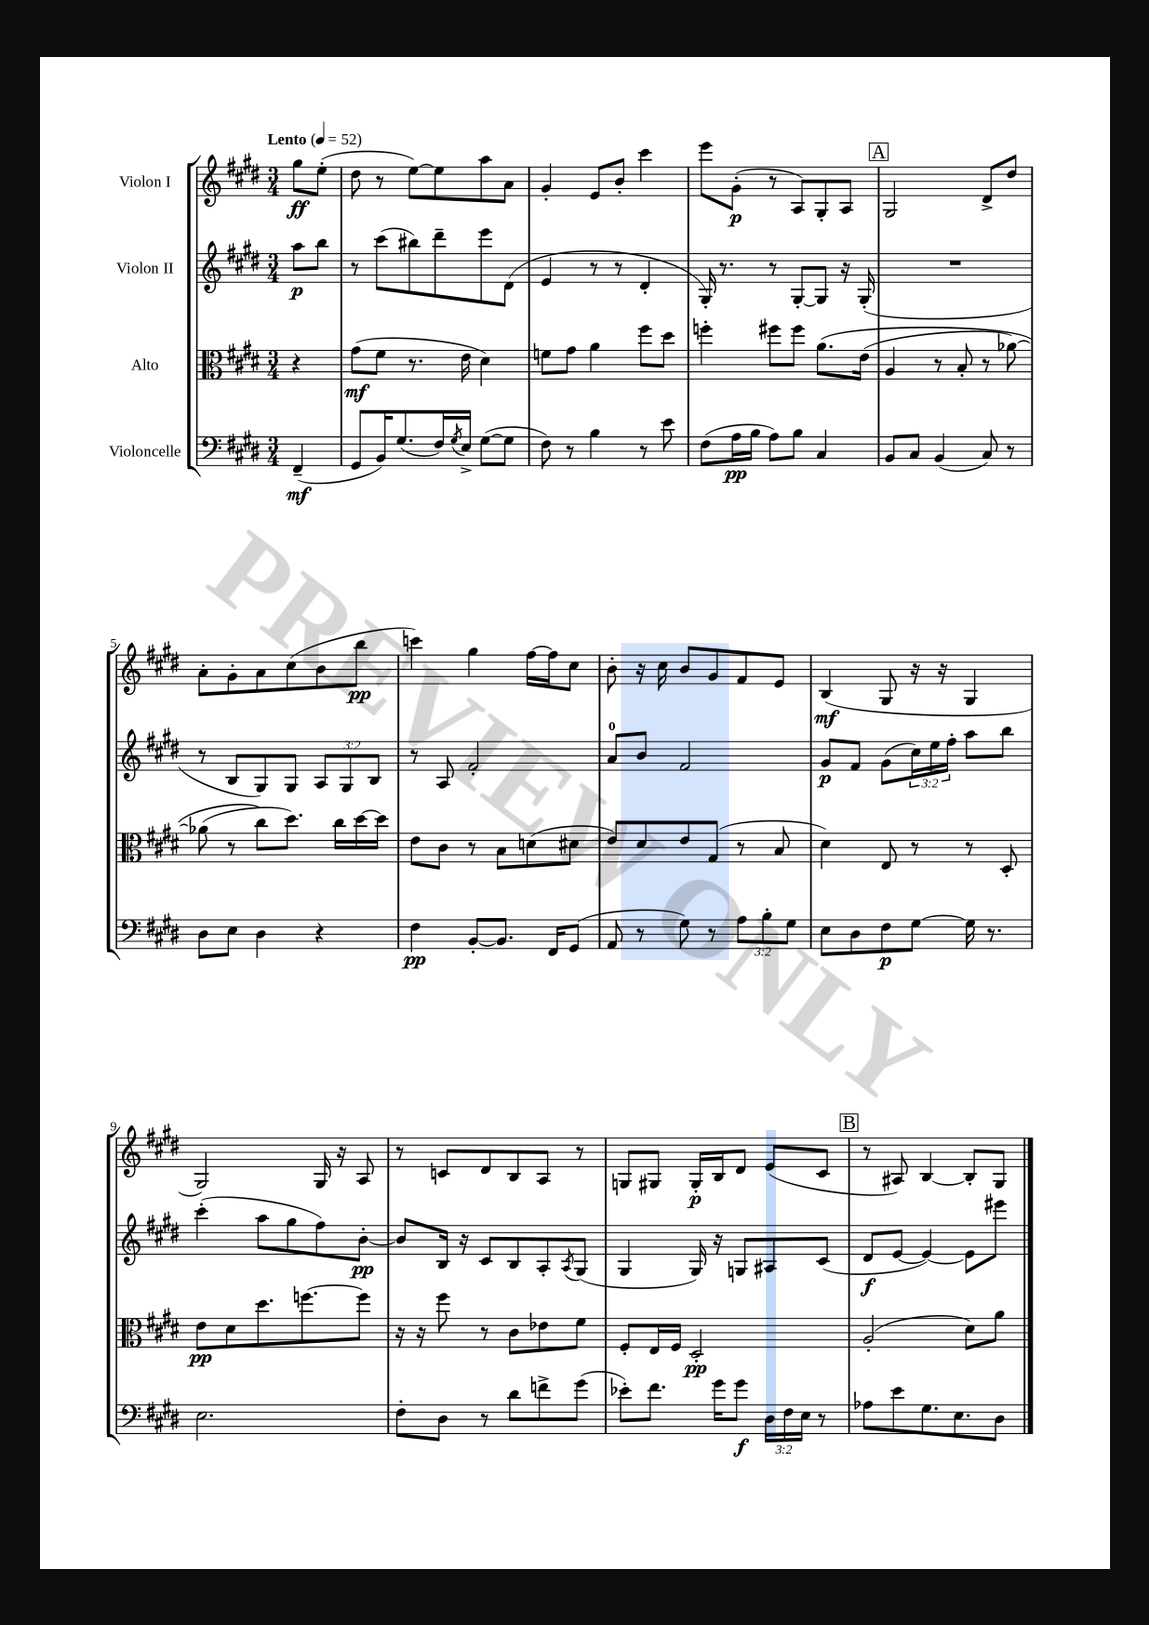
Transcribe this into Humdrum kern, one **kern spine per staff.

**kern	**kern	**kern	**kern
*staff4	*staff3	*staff2	*staff1
*clefF4	*clefC3	*clefG2	*clefG2
*k[f#c#g#d#]	*k[f#c#g#d#]	*k[f#c#g#d#]	*k[f#c#g#d#]
*M3/4	*M3/4	*M3/4	*M3/4
*MM52	*MM52	*MM52	*MM52
(4FF#~/	4r	8aa\L	8gg#\L
.	.	8bb\J	(8ee'\J
=	=	=	=
8GG#/L	(8g#\L	8r	8dd#\
16BB/K)	8f#\J	(8ccc#\L	8r
(8.G#/	.	.	.
.	8.r	8bb#\)	[8ee\L)
16F#/L)	.	8ddd#~\	8ee\]
8qG#/	.	.	.
16E^/JJ	16e\	.	.
([8G#\L	4d#\)	8eee\	8aa\
8G#\]J	.	(8d#\J	8a\J
=	=	=	=
8F#\)	8f\L	4e/	4g#'/
8r	8g#\J	.	.
4B\	4a\	8r	8e/L
.	.	8r	8b'/J
8r	8ff#\L	4d#'/	4ccc#\
8e\	8dd#\J	.	.
=	=	=	=
(8F#\L	4ff'\	16G#'/)	8eee\L
.	.	8.r	.
16A\L	.	.	(8g#'\J
16B\JJ	.	.	.
8A\L)	8ff#\L	8r	8r
8B\J	8ff#\J	[8G#'/L	8A/L)
4C#/	&(8.a\L	8G#/]J	8G#'/
.	.	16r	8A/J
.	(16e\Jk	(16G#'/	.
=	=	=	=
8BB/L	4A/	2.r	2G#/
8C#/J	.	.	.
(4BB/	8r	.	.
.	8B'/	.	.
8C#/)	8r	.	8d#^/L
8r	[8a-\)	.	8dd#/J
=	=	=	=
8D#\L	(8a-\]	8r	8a'\L
8E\J	8r	8B/L	8g#'\
4D#\	8cc#\L&)	8G#/)	8a\
.	8.dd#\J)	8G#/J	(8cc#\
4r	.	12A/L	8b\
.	16cc#\LL	.	.
.	.	12G#/	.
.	[16dd#\	.	8bb\J
.	.	12B/J	.
.	16dd#\]JJ	.	.
=	=	=	=
4F#\	8e\L	8r	4ccc\)
.	8c#\J	8A/	.
[8BB'/L	8r	2f#'/	4gg#\
8.BB/]J	8B\L	.	.
.	(8d\	.	[16ff#\LL
16FF#/LK	.	.	16ff#\]J
(8GG#/J	8d#\J	.	8cc#\J
=	=	=	=
8AA/	8e/L)	8a/L	8b'\
8r	8d#/	8b/J	16r
.	.	.	16cc#\
8G#\)	8e/	2f#/	8b/L
8r	(8G#/J	.	8g#/
12A\L	8r	.	8f#/
12B'\	.	.	.
.	8B/	.	8e/J
12G#\J	.	.	.
=	=	=	=
8E\L	4d#\)	8g#/L	(4B/
8D#\	.	8f#/J	.
8F#\	8E/	(8g#\L	8G#/
[8G#\J	8r	24cc#\L)	16r
.	.	24ee\	.
.	.	.	16r
.	.	24ff#'\JJ	.
16G#\]	8r	8aa\L	4G#/
8.r	.	.	.
.	8D#'/	8bb\J	.
=	=	=	=
2.E\	8e\L	(4ccc#'\	2G#/)
.	8d#\	.	.
.	8.dd#\	8aa\L	.
.	.	8gg#\	.
.	[8.ff\	.	.
.	.	8ff#\)	16G#/
.	.	.	16r
.	8ff\]J	[8b'\J	8A/
=	=	=	=
8F#'\L	16r	8b/]L	8r
.	16r	.	.
8D#\J	8ff#\	16B/Jk	8c/L
.	.	16r	.
8r	8r	8c#/L	8d#/
8d#\L	8c#\L	8B/	8B/
8f^\	8e-\	8A'/	8A/J
.	.	8qA/	.
(8g#\J	8f#\J	(8G#/J	8r
=	=	=	=
8e-'\L)	8F#'/L	4G#/	8G/L
8.f#\J	16E/L	.	8G#/J
.	16F#/JJ	.	.
.	2D#'/	16G#/)	16G#'/LL
16g#\LK	.	16r	16B/J
8g#\J	.	8G/L	8d#/J
24D#\LL	.	8A#/	(8e/L
24F#\	.	.	.
24E\JJ	.	.	.
8r	.	(8c#/J	8c#/J
=	=	=	=
8A-\L	(2A'/	8d#/L	8r
8e\	.	[8e/J	8A#/)
8.G#\	.	4e/_)	[4B/
8.E\	.	.	.
.	8d#\L)	8e\]L	8B'/]L
8D#\J	8a\J	8eee#\J	8G#/J
==	==	==	==
*-	*-	*-	*-
